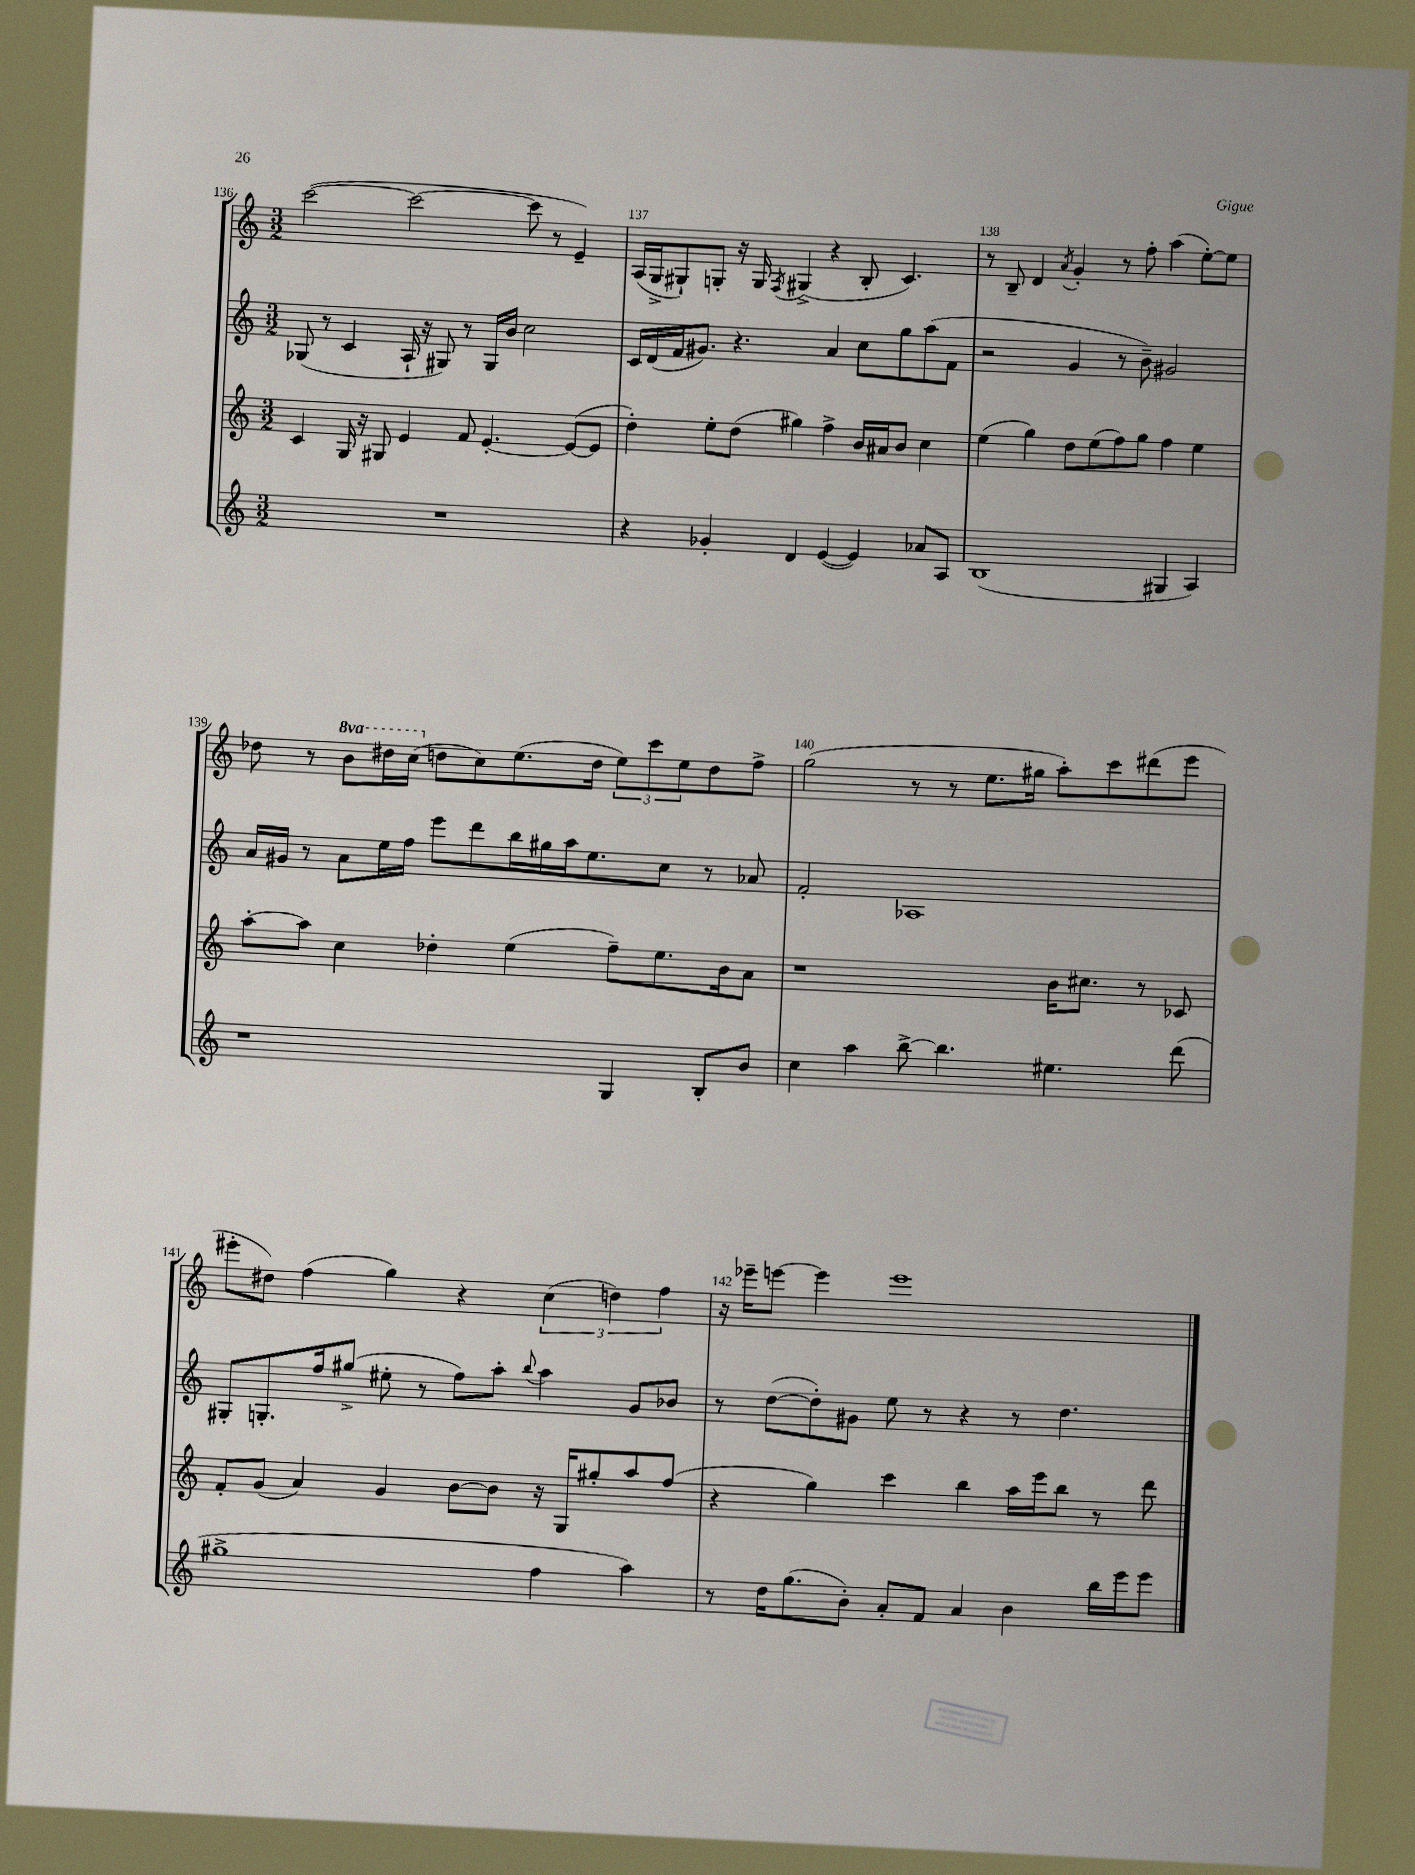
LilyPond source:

<<
\new StaffGroup <<
\new Staff = "s0" {
    \clef treble \key c \major \numericTimeSignature \time 3/2 \set Staff.ottavationMarkups = #ottavation-simple-ordinals
    c'''2~( c'''2~ c'''8 r8 e'4--) |
    a16( g16-> gis8-!) g8-. r16 g16 \acciaccatura { f8 } gis4->( r4 b8-. c'4.) |
    r8 b8-- d'4 \acciaccatura { a'8 } g'4-. r8 f''8-. a''4( e''8~-.) e''8 |
    des''8 r8 \ottava #1 b''8 dis'''16 c'''16( \ottava #0 d''8 c''8) e''8.( d''16 \tuplet 3/2 { e''8) c'''8 e''8 } d''8 f''8-> |
    g''2( r8 r8 e''8. gis''16 a''8-.) c'''8 dis'''8( e'''8 |
    eis'''8-. dis''8) f''4( g''4) r4 \tuplet 3/2 { c''4( d''4) f''4 } |
    r16 ees'''16-- e'''8~ e'''4 e'''1 \bar "|." |
}
\new Staff = "s1" {
    \clef treble \key c \major \numericTimeSignature \time 3/2
    ges8( r8 c'4 a16-! r16 gis8) r8 gis16 b'16 c''2 |
    c'16 d'16( f'16 gis'8.) r4. a'4 c''8 g''8 a''8( f'8 |
    r2 g'4 r8 b'8--) gis'2 |
    a'16 gis'16 r8 a'8 e''16 f''16 e'''8 d'''8 b''16 gis''16 a''16 e''8. c''8 r8 aes'8 |
    f'2-. aes1 |
    gis8-. g8.-. f''16 gis''8->( eis''8-. r8 f''8) a''8-. \appoggiatura { b''8 } a''4 g'8 bes'8 |
    r8 d''8~( d''8-.) gis'8 e''8 r8 r4 r8 d''4. \bar "|." |
}
\new Staff = "s2" {
    \clef treble \key c \major \numericTimeSignature \time 3/2
    c'4 g16 r16 gis8 e'4 f'8 e'4.~-. e'8~( e'8 |
    d''4-.) e''8-. d''8( gis''4) f''4-> b'16 ais'16 b'8 c''4 |
    e''4( g''4) d''8 e''8( f''8) g''8 f''4 e''4 |
    a''8~-. a''8 c''4 des''4-. e''4( f''8--) e''8. b'16 a'8 |
    r1 b'16 cis''8. r8 ces'8 |
    f'8-. g'8( a'4) g'4 b'8~ b'8 r16 g16 gis''8-. a''8 f''8( |
    r4 g''4) c'''4 b''4 a''16 e'''16 b''8 r8 d'''8 \bar "|." |
}
\new Staff = "s3" {
    \clef treble \key c \major \numericTimeSignature \time 3/2
    R1. |
    r4 ges'4-. d'4 e'4~( e'4) aes'8 a8 |
    b1( gis4 a4) |
    r1 g4 b8-. b'8 |
    c''4 a''4 b''8~-> b''4. eis''4. d'''8( |
    gis''1-> f''4 a''4) |
    r8 d''16 g''8.( b'8-.) a'8-. f'8 a'4 b'4 b''16 e'''16 e'''8 \bar "|." |
}
>>
>>
\layout { \context { \Score currentBarNumber = #136 \override BarNumber.break-visibility = ##(#f #t #t) barNumberVisibility = #all-bar-numbers-visible } }
